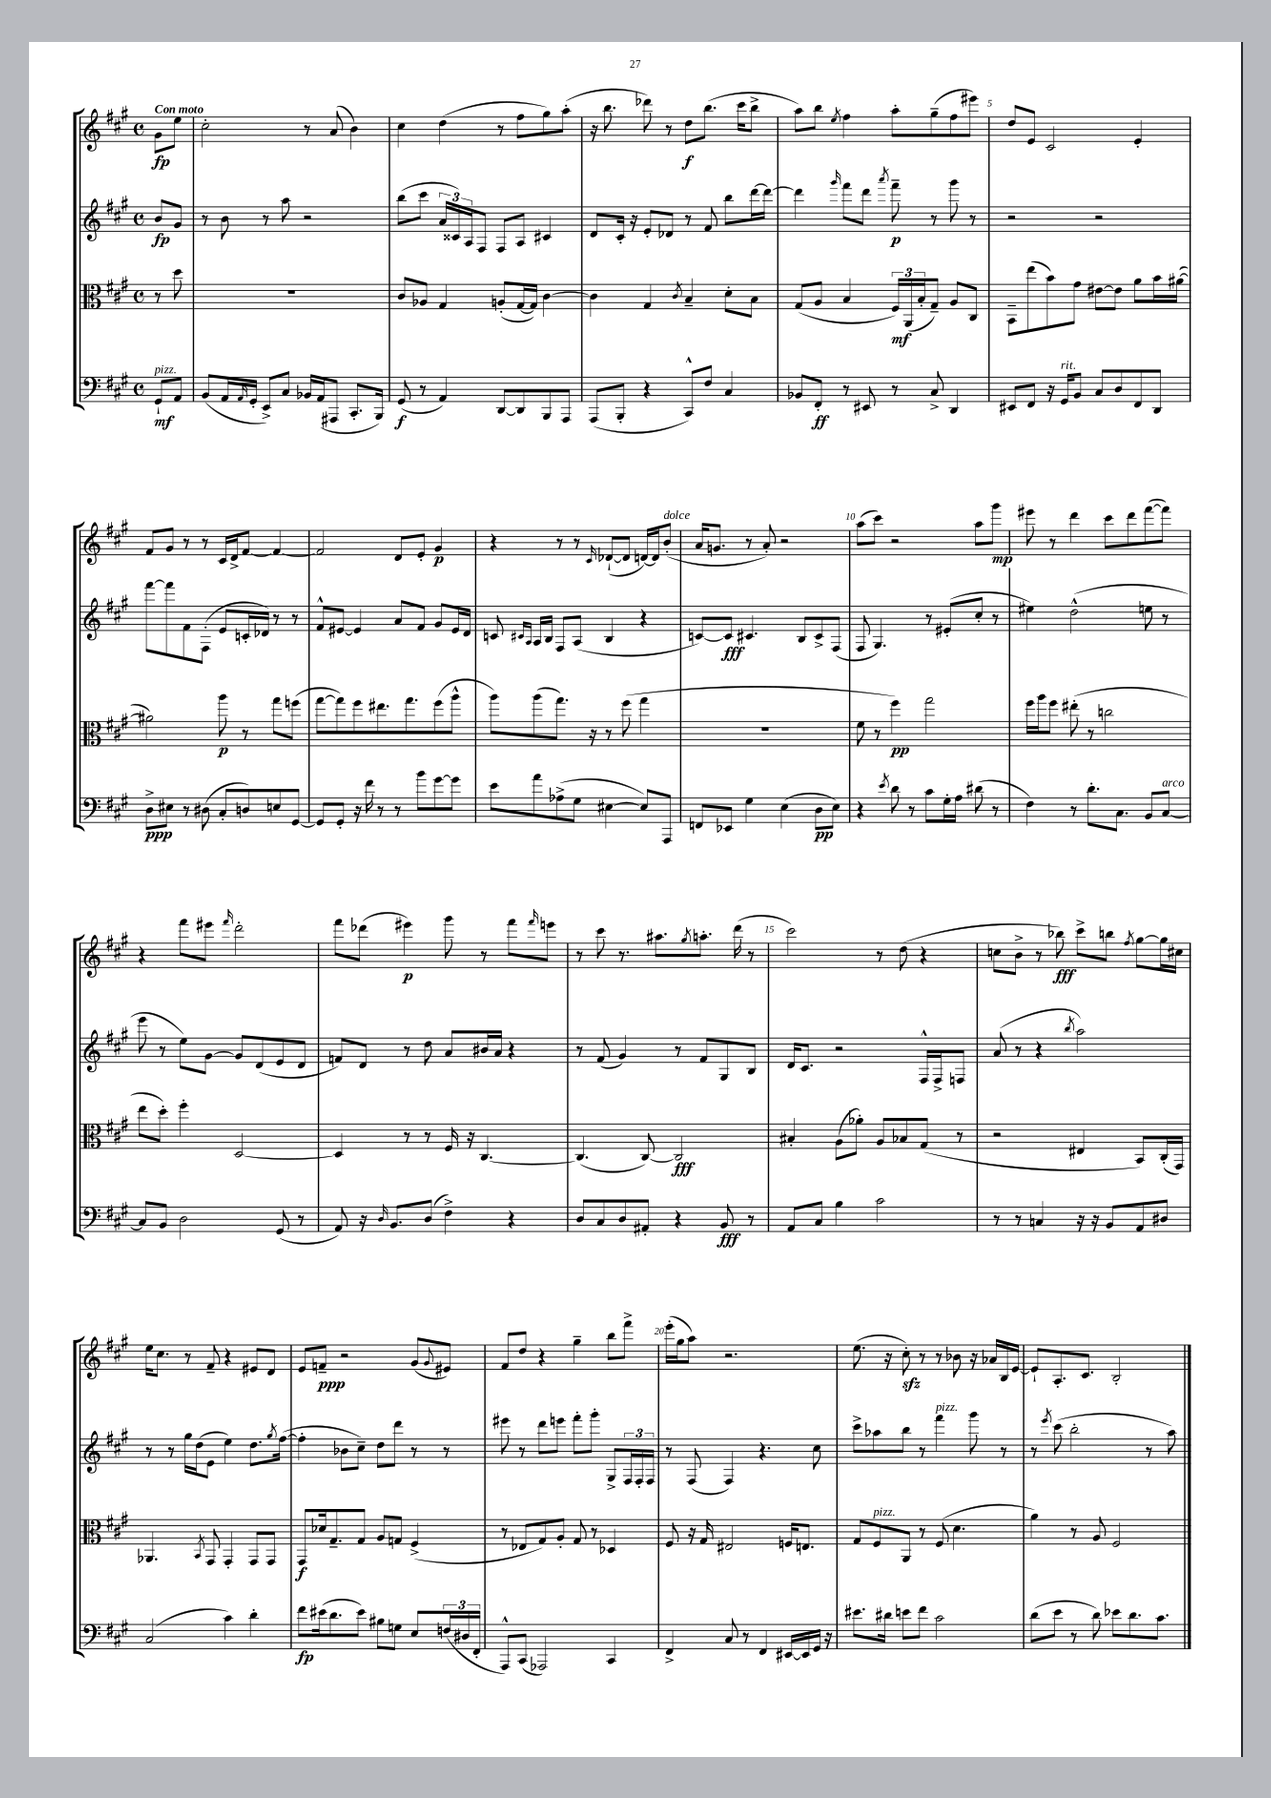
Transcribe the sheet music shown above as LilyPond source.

<<
\new StaffGroup <<
\new Staff = "s0" {
    \clef treble \key a \major \defaultTimeSignature \time 4/4 \partial 4 \tempo "Con moto"
    gis'8\fp e''8 |
    cis''2-. r8 a'8( b'4) |
    cis''4 d''4( r8 fis''8 gis''8) a''8-.( |
    r16 b''8. des'''8) r8 d''8\f b''8.( cis'''16 b''8-> |
    a''8) b''8 \acciaccatura { e''8 } fis''4 a''8-. gis''8--( fis''8 eis'''8) |
    d''8 e'8 cis'2 e'4-. |
    fis'8 gis'8 r8 r8 cis'16 d'16-> fis'8~ fis'4~ |
    fis'2 d'8 e'8-. gis'4\p |
    r4 r8 r8 \grace { cis'16 } des'8~-!( des'8 d'16~) d'16 b'8-.^\markup { \italic "dolce" }( |
    a'16 g'8. r8 a'8-.) r2 |
    a''8( cis'''8) r2 a''8 gis'''8\mp |
    eis'''8 r8 d'''4 cis'''8 d'''8 fis'''8~( fis'''8) |
    r4 fis'''8 eis'''8 \grace { fis'''16 } d'''2-. |
    fis'''8 des'''8( eis'''4\p) gis'''8 r8 fis'''8 \grace { fis'''16 } e'''8 |
    r8 cis'''8 r8. ais''8. \acciaccatura { gis''8 } a''8.-. d'''16( r8 |
    cis'''2) r8 d''8( r4 |
    c''8 b'8-> r8 bes''8\fff) cis'''8-> b''8 \acciaccatura { fis''8 } gis''8~ gis''16 cis''16 |
    e''16 cis''8. r8 fis'8-- r4 eis'8 d'8 |
    e'8 f'8--\ppp r2 gis'8( \appoggiatura { gis'8 } eis'8) |
    fis'8 d''8 r4 gis''4-- b''8 fis'''8-> |
    e'''16-.( gis''16 a''8) r2. |
    e''8.( r16 cis''8-.\sfz) r8 r8 bes'8 r16 aes'16 b16 e'16~ |
    e'8-! a8.-. cis'8. b2-. \bar "|." |
}
\new Staff = "s1" {
    \clef treble \key a \major \defaultTimeSignature \time 4/4 \partial 4
    b'8\fp gis'8 |
    r8 b'8 r8 a''8 r2 |
    b''8( cis'''8 \tuplet 3/2 { a'16 cisis'16) a16 } fis8 fis8 a8 cis'4 |
    d'8 cis'16-. r16 e'8-. des'8 r8 fis'8 b''8 d'''16~ d'''16~ |
    d'''4 \grace { gis'''16 } fis'''8 d'''8 \acciaccatura { a'''8 } fis'''8--\p r8 gis'''8 r8 |
    r2 r2 |
    fis'''8~ fis'''8 fis'8 fis8-.( e'8 c'16-. des'16) r8 r8 |
    fis'8-^ eis'8~ eis'4 a'8 fis'8 gis'8 eis'16 d'16 |
    c'8 \grace { cis'16 a16 } a16 b16 fis8 a8( b4 r4 |
    c'8~) c'8\fff cis'4. b8 cis'8-> fis8( |
    fis8 gis4.) r8 eis'8-.( cis''8-. r8 |
    eis''4) d''2-^( e''8 r8 |
    e'''8 r8 e''8) gis'8~ gis'8 d'8( e'8 d'8 |
    f'8) d'8 r8 d''8 a'8 bis'16 a'16 r4 |
    r8 fis'8( gis'4) r8 fis'8 gis8 b8 |
    d'16 cis'8. r2 fis16-^ fis16-> f8 |
    a'8( r8 r4 \acciaccatura { b''8 } a''2) |
    r8 r8 gis''16 d''16( e'8 e''4) d''8. \acciaccatura { gis''8 } fis''16~( |
    fis''4-. bes'8 cis''8--) d''8 d'''8 r8 r8 |
    eis'''8 r8 d'''8 e'''8 fis'''8-. gis'''8-. gis8-> \tuplet 3/2 { fis16 fis16-. fis16 } |
    r8 fis8( fis4) r4. cis''8 |
    cis'''8-> aes''8 b''8 r8 fis'''4^\markup { \italic "pizz." } gis'''8 r8 |
    r8 \acciaccatura { e'''8 } cis'''8( b''2-. r8 a''8) \bar "|." |
}
\new Staff = "s2" {
    \clef alto \key a \major \defaultTimeSignature \time 4/4 \partial 4
    r8 d''8 |
    R1 |
    cis'8 aes8 gis4 a8-.( gis16~ gis16) cis'4~ |
    cis'4 gis4 \acciaccatura { cis'8 } b4-- d'8-. b8 |
    gis8( a8 b4 \tuplet 3/2 { fis16\mf) a,16( b16-. } gis8--) a8 cis8 |
    b,8-- e''8( b'8) gis'8 eis'8~ eis'8 a'8 b'16 ais'16~( |
    ais'2) a''8\p r8 gis''8 f''8( |
    gis''8~ gis''8) fis''8 eis''8. gis''8. fis''8( a''8-^ |
    a''8) a''8( gis''8.) r16 r8 fis''8( gis''4 |
    R1 |
    fis'8 r8 fis''4\pp) gis''2 |
    fis''16 a''16 fis''8 eis''8-.( r8 c''2 |
    e''8 d''8-.) fis''4-. d2~ |
    d4 r8 r8 fis16 r16 cis4.~ |
    cis4.( cis8~) cis2\fff |
    bis4-. a8( aes'8-.) a8 bes8 gis8( r8 |
    r2 eis4 b,8) cis16-.( gis,16) |
    aes,4. \acciaccatura { b,8 } gis,8 gis,4-. gis,8 gis,8 |
    gis,8\f des'16 gis8.-- gis8 a8 g8 fis4->( |
    r8 ees8 gis8) a8-. gis8 r8 des4 |
    fis8 r16 gis16 eis2 f16 e8. |
    gis8 fis8^\markup { \italic "pizz." } a,8 r8 fis8( d'4. |
    a'4) r8 a8 fis2 \bar "|." |
}
\new Staff = "s3" {
    \clef bass \key a \major \defaultTimeSignature \time 4/4 \partial 4
    gis,8-!\mf^\markup { \italic "pizz." } a,8 |
    b,8( a,16 \grace { a,16 } gis,16-. e,8->) cis8 bes,16 a,16( ais,,8 cis,8.-. b,,16) |
    gis,8\f( r8 a,4) d,8~ d,8 b,,8 a,,8 |
    a,,8( b,,8-. r4 cis,8-^) fis8 cis4 |
    bes,8 fis,8-.\ff r8 eis,8 r8 cis8-> d,4 |
    eis,8 fis,8 r16 gis,16^\markup { \italic "rit." } b,8 cis8 d8 fis,8 d,8 |
    d8->\ppp eis8 r8 dis8( cis8-. d8) e8 gis,8~ |
    gis,8 gis,8-. r16 fis'16 r8 r8 b'8 gis'8~ gis'8 |
    e'8 a'8 aes8->( gis8 eis4~ eis8) a,,8 |
    f,8 ees,8 gis4 e4( d8\pp e8) |
    r4 \acciaccatura { e'8 } d'8 r8 cis'8 gis16-. a16 dis'8( r8 |
    fis4) r8 d'8.-. cis8. b,8 cis8~^\markup { \italic "arco" } |
    cis8 b,8 d2 gis,8( r8 |
    a,8) r16 \grace { d16 } b,8. d8( fis4->) r4 |
    d8 cis8 d8 ais,8-. r4 b,8\fff r8 |
    a,8 cis8 b4 cis'2 |
    r8 r8 c4 r16 r16 b,8 a,8 dis8 |
    cis2( cis'4) d'4-. |
    fis'8\fp eis'16( d'8. eis'8) bis8 g8 e8 \tuplet 3/2 { f16( dis16 fis,16-. } |
    a,,8-^) cis,8( aes,,2) cis,4 |
    fis,4-> cis8 r8 fis,4 eis,16~ eis,16 gis,16 r16 |
    eis'8. dis'16 e'8 fis'8 cis'2 |
    d'8( e'8 r8 d'8) ees'8 d'8. cis'8. \bar "|." |
}
>>
>>
\layout { \context { \Score \override BarNumber.break-visibility = ##(#f #t #t) barNumberVisibility = #(every-nth-bar-number-visible 5) } }
